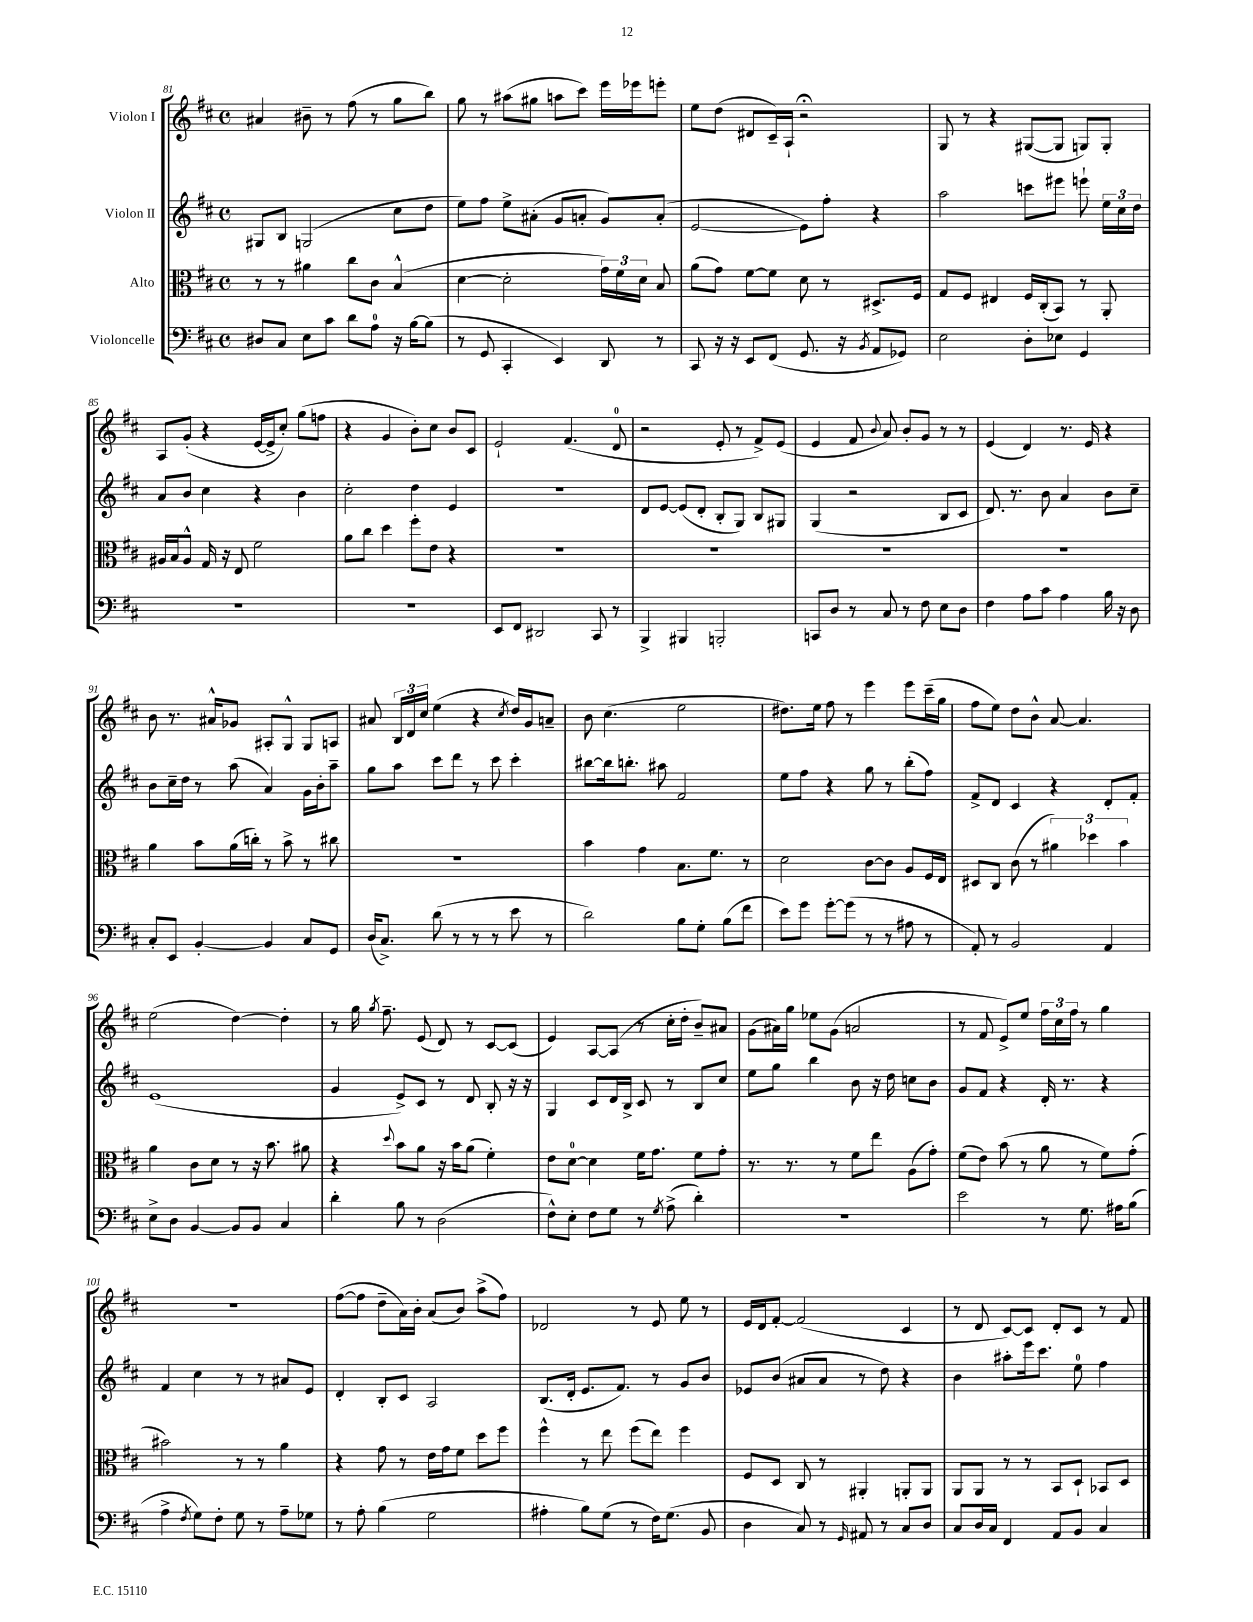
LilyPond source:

<<
\new StaffGroup <<
\new Staff = "s0" \with { instrumentName = "Violon I" } {
    \clef treble \key d \major \defaultTimeSignature \time 4/4
    \autoBeamOff ais'4 bis'8-- r8 fis''8( r8 g''8[ b''8]) |
    g''8 r8 ais''8[( gis''8] a''8[ cis'''8]) e'''16[ ees'''16 e'''8]-. |
    e''8[ d''8]( dis'8[ cis'16--) a16]-! r2\fermata |
    g8 r8 r4 gis8[~( gis8] g8[) g8]-. |
    a8[ g'8]-.( r4 e'16[~ e'16-> cis''8]-.) g''8[( f''8] |
    r4 g'4 b'8[-.) cis''8] b'8[ cis'8] |
    e'2-! fis'4.( d'8-0 |
    r2 e'8-. r8 fis'8[->) e'8]( |
    e'4 fis'8 \appoggiatura { b'8 } a'8) b'8[-. g'8] r8 r8 |
    e'4( d'4) r8. e'16 r4 |
    b'8 r8. ais'16[-^ ges'8] ais8[-. g8]-^ g8[ a8] |
    ais'8 \tuplet 3/2 { b16[ d'16 cis''16] } e''4( r4 \acciaccatura { cis''8 } d''16[) g'16 a'8]-- |
    b'8 cis''4.( e''2 |
    dis''8.[) e''16] fis''8 r8 e'''4 e'''8[ cis'''16--( g''16] |
    fis''8[ e''8]) d''8[ b'8]-^ a'8~ a'4. |
    e''2( d''4~) d''4-. |
    r8 g''16 \acciaccatura { g''8 } fis''8.-- e'8( d'8) r8 cis'8[~ cis'8]( |
    e'4) a8[~ a8]( r8 cis''16[-. d''16]-. b'8[--) ais'8] |
    g'8[( ais'16) g''16] ees''8[ g'8]( a'2 |
    r8 fis'8 e'8[->) e''8] \tuplet 3/2 { fis''16[ cis''16 fis''16] } r8 g''4 |
    r1 |
    fis''8[~( fis''8] d''8[-- a'16) b'16]-. a'8[( b'8]) a''8[->( fis''8]) |
    des'2 r8 e'8 e''8 r8 |
    e'16[ d'16 fis'8]~-. fis'2( cis'4 |
    r8 d'8 cis'8[~) cis'8] d'8[-. cis'8] r8 fis'8 \bar "|." |
}
\new Staff = "s1" \with { instrumentName = "Violon II" } {
    \clef treble \key d \major \defaultTimeSignature \time 4/4
    \autoBeamOff gis8[ b8] g2( cis''8[ d''8] |
    e''8[) fis''8] e''8[-> ais'8]-.( g'8[ a'8]-. g'8[) a'8]-.( |
    e'2~ e'8[) fis''8]-. r4 |
    a''2 c'''8[ eis'''8] e'''8-! \tuplet 3/2 { e''16[ cis''16 d''16] } |
    a'8[ b'8] cis''4 r4 b'4 |
    cis''2-. d''4 e'4 |
    R1 |
    d'8[ e'8]~ e'8[( d'8]-. b8[-. g8]) b8[ gis8] |
    g4( r2 b8[ cis'8] |
    d'8.) r8. b'8 a'4 b'8[ cis''8]-- |
    b'8[ cis''16-- d''16] r8 a''8( a'4) g'16[ b'16-. a''8]-- |
    g''8[ a''8] cis'''8[ d'''8] r8 cis'''8 cis'''4-. |
    bis''8[~ bis''16 b''8.]-. ais''8 fis'2 |
    e''8[ fis''8] r4 g''8 r8 b''8[-.( fis''8]) |
    fis'8[-> d'8] cis'4 r4 d'8[-. fis'8]-. |
    e'1( |
    g'4 e'8[->) cis'8] r8 d'8 b8-. r16 r16 |
    g4 cis'8[ d'16 b16]-> cis'8 r8 b8[ cis''8] |
    e''8[ g''8] b''4 b'8 r16 d''16 c''8[ b'8] |
    g'8[ fis'8] r4 d'16-. r8. r4 |
    fis'4 cis''4 r8 r8 ais'8[ e'8] |
    d'4-. b8[-. cis'8] a2 |
    b8.[( d'16]-. e'8.[ fis'8.]) r8 g'8[ b'8] |
    ees'8[ b'8]( ais'8[ ais'8] r8 d''8) r4 |
    b'4 ais''8[-. e'''16 cis'''8.] e''8-0 fis''4 \bar "|." |
}
\new Staff = "s2" \with { instrumentName = "Alto" } {
    \clef alto \key d \major \defaultTimeSignature \time 4/4
    \autoBeamOff r8 r8 ais'4 cis''8[ cis'8] b4-^( |
    d'4~ d'2-. \tuplet 3/2 { g'16[) fis'16 d'16] } b8 |
    a'8[( g'8]) fis'8[~ fis'8] d'8 r8 dis8.[-> fis16] |
    g8[ fis8] eis4 fis16[ cis16-.( b,8]) r8 a,8-. |
    ais16[ b16 ais8]-^ g16 r16 e8 fis'2 |
    a'8[ cis''8] d''4 fis''8[-. e'8] r4 |
    R1 |
    R1 |
    R1 |
    R1 |
    a'4 b'8[ a'16( c''16]-.) r8 b'8-> r8 cis''8 |
    R1 |
    b'4 g'4 b8.[ fis'8.] r8 |
    d'2 cis'8[~ cis'8] a8[ fis16 e16] |
    dis8[ cis8] cis'8( r8 \tuplet 3/2 { ais'4) des''4 b'4 } |
    a'4 cis'8[ d'8] r8 r16 b'8. ais'8 |
    r4 \appoggiatura { d''8 } b'8[ a'8] r16 b'16[ a'8]( fis'4-.) |
    e'8[ d'8]-0~ d'4 fis'16[ g'8.] fis'8[ g'8]-. |
    r8. r8. r8 fis'8[ e''8] a8[( g'8]-.) |
    fis'8[( e'8]) b'8( r8 a'8 r8 fis'8[) g'8]-.( |
    bis'2) r8 r8 a'4 |
    r4 g'8 r8 e'16[ g'16 fis'8] d''8[ fis''8] |
    fis''4-^ r8 e''8 fis''8[( e''8]) fis''4 |
    fis8[ d8] cis8 r8 ais,4-. a,8[-. a,8] |
    a,8[ a,8] r8 r8 b,8[ d8]-! bes,8[ d8] \bar "|." |
}
\new Staff = "s3" \with { instrumentName = "Violoncelle" } {
    \clef bass \key d \major \defaultTimeSignature \time 4/4
    \autoBeamOff dis8[ cis8] e8[ cis'8] d'8[ a8]-0 r16 b16[~ b8]( |
    r8 g,8 cis,4-. e,4) d,8 r8 |
    cis,8 r16 r16 e,8[ fis,8]( g,8. r16 \acciaccatura { b,8 } a,8[ ges,8]) |
    e2 d8[-. ees8] g,4 |
    R1 |
    R1 |
    e,8[ fis,8] dis,2 cis,8 r8 |
    b,,4-> bis,,4 b,,2-. |
    c,8[ d8] r8 cis8 r8 fis8 e8[ d8] |
    fis4 a8[ cis'8] a4 b16 r16 d8 |
    cis8[-. e,8] b,4~-. b,4 cis8[ g,8] |
    d16[( cis8.]->) d'8( r8 r8 r8 e'8 r8 |
    d'2) b8[ g8]-. b8[( fis'8] |
    e'8[) g'8] g'8[~-. g'8]( r8 r8 ais8 r8 |
    a,8-.) r8 b,2 a,4 |
    e8[-> d8] b,4~ b,8[ b,8] cis4 |
    d'4-. b8 r8 d2( |
    fis8[-^) e8]-. fis8[ g8] r8 \acciaccatura { g8 } a8->( d'4-.) |
    R1 |
    e'2 r8 g8. ais16[ b8]( |
    a4-> \acciaccatura { fis8 } g8[) fis8]-. g8 r8 a8[-- ges8] |
    r8 a8-. b4( g2 |
    ais4-. b8[) g8]( r8 fis16[) g8.]( b,8 |
    d4 cis8) r8 \grace { g,16 } ais,8 r8 cis8[ d8] |
    cis8[ d16 cis16] fis,4 a,8[ b,8] cis4 \bar "|." |
}
>>
>>
\layout { \context { \Score currentBarNumber = #81 } }
